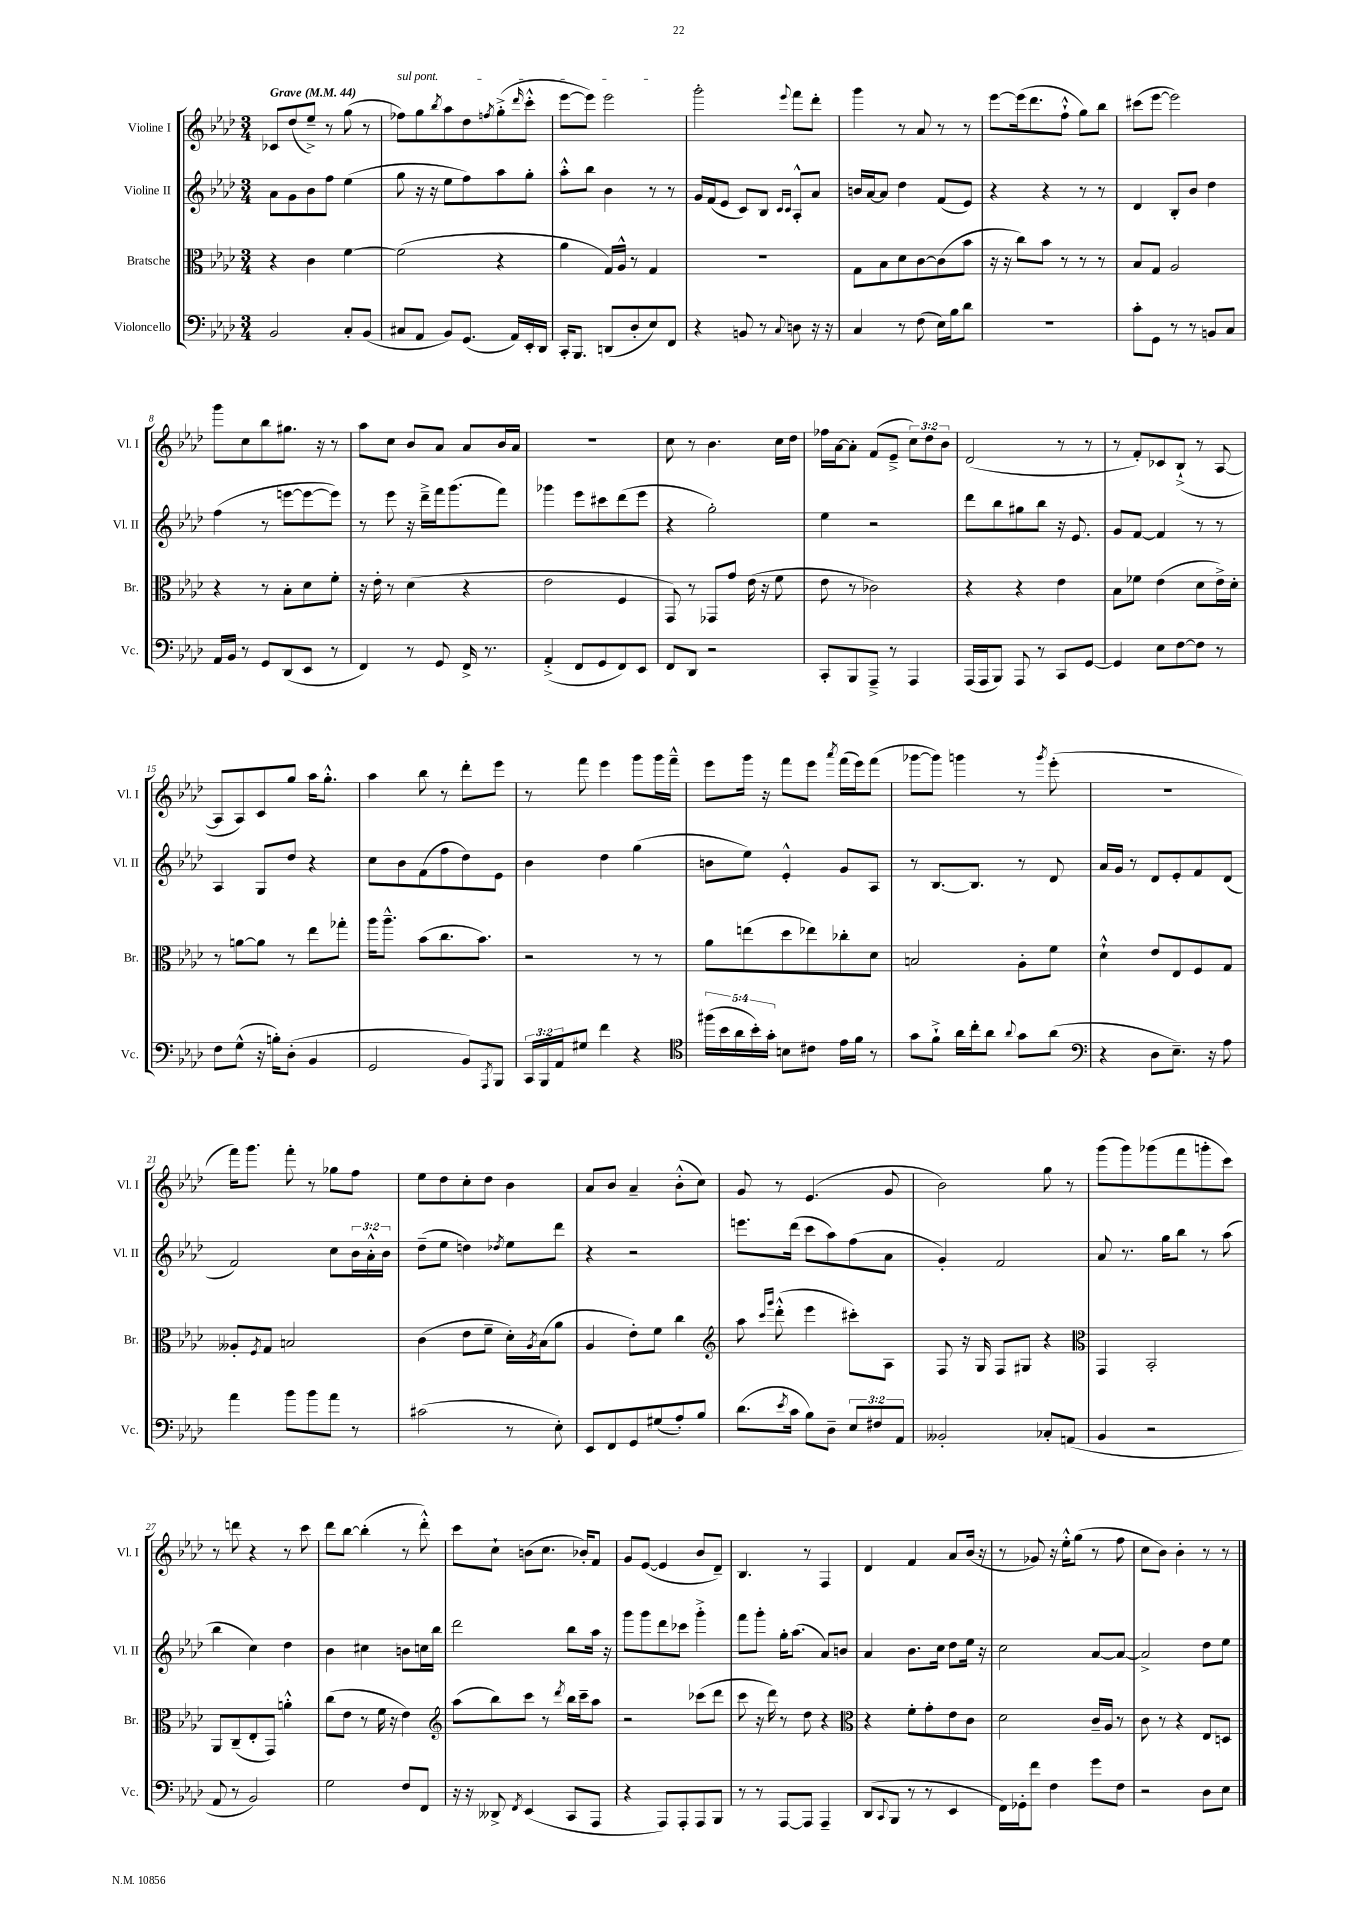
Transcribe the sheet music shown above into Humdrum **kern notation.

**kern	**kern	**kern	**kern
*part4	*part3	*part2	*part1
*staff4	*staff3	*staff2	*staff1
*I"Violoncello	*I"Bratsche	*I"Violine II	*I"Violine I
*I'Vc.	*I'Br.	*I'Vl. II	*I'Vl. I
*clefF4	*clefC3	*clefG2	*clefG2
*k[b-e-a-d-]	*k[b-e-a-d-]	*k[b-e-a-d-]	*k[b-e-a-d-]
*M3/4	*M3/4	*M3/4	*M3/4
*MM44	*MM44	*MM44	*MM44
=1	=1	=1	=1
!	!	!	!LO:TX:a:B:t=Grave
2BB-/	4r	8a-\L	8c-X/L
.	.	8g\	(8dd-/
.	4c\	8b-\	8ee-~^/J)
.	.	8ff\J	8r
8C'/L	[4f\	(4ee-\	(8gg\
(8BB-/J	.	.	8r
=2	=2	=2	=2
!	!	!	!LO:TX:a:i:t=sul pont.
8C#X/L	(2f\]	8gg\	8ff-X\L)
8AA-/J	.	16r	8gg\
.	.	16r	.
.	.	.	8qbb-/
8BB-/L)	.	8ee-\L	8aa-\
(8.GG/J	.	8ff\)	8dd-\
.	.	.	8qffn/
.	4r	8aa-\	(8gg'^\
16AA-/LL)	.	.	.
.	.	.	16qqddd-/
16EE-'/	.	8gg'\J	8ccc'^^\J
16DD-/JJ	.	.	.
=3	=3	=3	=3
16CC'/KL	4a-\	8aa-'^^\L	[8eee-\L
8.BBB-/J	.	.	.
.	.	8bb-\J	8eee-\J])
(8DDn/L	16G/LL)	4b-\	2eee-\
.	16A-^^/JJ	.	.
8D-'/	8r	.	.
8E-/)	4G/	8r	.
8FF/J	.	8r	.
=4	=4	=4	=4
4r	2.r	16g/LL	2ggg'\
.	.	(16f/J	.
.	.	8e-/J	.
8BBn/	.	8c/L)	.
8r	.	8B-/J	.
.	.	16qqc/LL	.
8qqC/	.	16qqc/JJ	8qqeee-/
8Dn\	.	8A-'^^/L	8fff\L
16r	.	8a-/J	8ddd-'\J
16r	.	.	.
=5	=5	=5	=5
4C/	8G\L	16bn/LL	4ggg\
.	.	[16a-/J	.
.	8B-\	8a-/J]	.
8r	8d-\	4dd-\	8r
(8F\	[8c\	.	8a-/
16E-\LL)	(8c\]	(8f/L	8r
16B-\J	.	.	.
8d-\J	8b-\J	8e-/J)	8r
=6	=6	=6	=6
2.r	16r	4r	[8eee-\L
.	16r	.	.
.	8cc\L)	.	(16eee-\k]
.	.	.	8.ddd-\
.	8b-\J	4r	.
.	8r	.	8ff`^^\J
.	8r	8r	8gg\L)
.	8r	8r	8bb-\J
=7	=7	=7	=7
8c'\L	8B-/L	4d-/	(8ccc#X\L
8GG\J	8G/J	.	[8eee-\J
8r	2A-/	8B-'/L	2eee-\])
8r	.	8b-/J	.
8BBn/L	.	4dd-\	.
8C/J	.	.	.
!!LO:LB:g=z
=8	=8	=8	=8
16AA-/LL	4r	(4ff\	8ggg\L
16BB-/JJ	.	.	.
8r	.	.	8cc\
8GG/L	8r	8r	8bb-\
(8DD-/	8B-'\L	[8eeen\L	8.gg#X\J
8EE-/J	8d-\	8eee\_	.
.	.	.	16r
8r	8f'\J	8eee\J])	8r
=9	=9	=9	=9
4FF/)	16r	8r	8aa-\L
.	16e-'\	.	.
.	8r	8eee-\	8cc\J
8r	(4d-\	16r	8b-/L
.	.	16ddd-~^\LL	.
8GG/	.	16fff\J	8a-/J
.	.	(8.ggg\	.
16FF^/	4r	.	8a-/L
8.r	.	.	.
.	.	8fff\J)	16b-/L
.	.	.	16a-/JJ
=10	=10	=10	=10
(4AA-'^/	2e-\	4ggg-X\	2.r
8FF/L	.	8eee-\L	.
8GG/	.	8ccc#X\	.
8FF/)	4F/	(8ddd-\	.
8EE-/J	.	8eee-\J	.
=11	=11	=11	=11
8FF/L	8GG/)	4r	8cc\
8DD-/J	8r	.	8r
2r	8GG-X/L	2gg'\)	4.b-\
.	8g/J	.	.
.	(16e-\	.	.
.	16r	.	.
.	8f\	.	16cc\LL
.	.	.	16dd-\JJ
=12	=12	=12	=12
8CC'/L	8e-\	4ee-\	16ff-X\LL
.	.	.	[16a-\J
8BBB-/	8r	.	8a-'\J]
8AAA-~^/J	2c-X\)	2r	(8f/L
8r	.	.	8e-~^/J
4AAA-/	.	.	12cc\L)
.	.	.	12dd-\
.	.	.	12b-\J
=13	=13	=13	=13
(16AAA-/LL	4r	8ddd-\L	(2d-/
16AAA-/J	.	.	.
8BBB-/J)	.	8bb-\	.
8AAA-/	4r	8gg#X\	.
8r	.	8bb-\J	.
8CC/L	4e-\	16r	8r
.	.	8.e-/	.
[8GG/J	.	.	8r
=14	=14	=14	=14
4GG/]	8B-\L	8g/L	8r
.	8f-X\J	[8f/J	8f'/L)
8E-\L	(4e-\	4f/]	8c-X/
[8F\	.	.	(8B-`^/J
8F\J]	8d-\L	8r	8r
8r	16e-^\L)	8r	[8A-/
.	16d-'\JJ	.	.
!!LO:LB:g=z
=15	=15	=15	=15
8F\L	8r	4A-/	8A-/L]
(8G^^\J	[8an\L	.	8A-/)
16r	8a\J]	8G/L	8c/
16Bn'\KL)	.	.	.
(8D-'\J	8r	8dd-/J	8gg/J
4BB-/	8ee-\L	4r	16aa-\KL
.	.	.	8.gg'^^\J
.	8gg-X'\J	.	.
=16	=16	=16	=16
2GG/	16aa-\KL	8cc\L	4aa-\
.	8.aa-~^^\J	.	.
.	.	8b-\	.
.	(8b-\L	(8f\	8bb-\
.	8.cc\	8ff\	8r
8BB-/L)	.	8dd-\)	8ddd-'\L
.	8.b-\J)	.	.
8qAAA-/	.	.	.
8BBB-/J	.	8e-\J	8eee-\J
=17	=17	=17	=17
24CC/LL	2r	4b-\	8r
24BBB-/	.	.	.
24AA-/J	.	.	.
8G#X/J	.	.	8fff\
4f\	.	4dd-\	4eee-\
4r	8r	(4gg\	8ggg\L
.	8r	.	16ggg\L
.	.	.	16fff~^^\JJ
=18	=18	=18	=18
*clefC4	*	*	*
(20ff#X\LL	8a-\L	8bn\L	8eee-\L
20b-\	.	.	.
20a-\	.	.	.
.	(8een\	8ee-\J)	16ggg\Jk
20b-'\)	.	.	.
.	.	.	16r
20g'\JJ	.	.	.
8Bn\L	8dd-\	4e-'^^/	8fff\L
8c#X\J	8ee-X\)	.	8eee-\J
.	.	.	8qaaa-/
16e-\LL	8cc-X'\	8g/L	(16fff\LL
16f\JJ	.	.	16eee-\J)
8r	8d-\J	8A-/J	(8fff\J
=19	=19	=19	=19
8g\L	2Bn/	8r	[8ggg-X\L
8f`^\J	.	[8.B-/L	8ggg-\J])
16a-\LL	.	.	4gggn\
16cc'\J	.	8.B-/J]	.
8a-\J	.	.	.
8qqa-/	.	.	.
8g\L	8A-'\L	8r	8r
.	.	.	8qggg/
(8a-\J	8f\J	8d-/	(8eee-'\
=20	=20	=20	=20
*clefF4	*	*	*
4r	4d-`^^\	16a-/LL	2.r
.	.	16g/JJ	.
.	.	8r	.
8D-\L	8e-/L	8d-/L	.
8.E-~\J)	8E-/	8e-'/	.
.	8F/	8f/	.
16r	.	.	.
8A-\	8G/J	(8d-/J	.
!!LO:LB:g=z
=21	=21	=21	=21
4a-\	8A--X'/L	2f/)	16fff\KL)
.	.	.	8.ggg\J
.	8qF/	.	.
.	8G/J	.	.
8b-\L	2Bn/	.	8fff'\
8b-\	.	.	8r
8a-\J	.	8cc\L	8gg-X\L
8r	.	24b-\L	8ff\J
.	.	24a-'^^\	.
.	.	24b-\JJ	.
=22	=22	=22	=22
(2c#X\	(4c\	(8dd-~\L	8ee-\L
.	.	8ee-\J	8dd-\
.	8e-\L	4ddn\)	8cc'\
.	8f~\J	.	8dd-\J
.	.	8qdd-X/	.
8r	16d-'\LL)	8ee-\L	4b-\
.	8qA-/	.	.
.	(16B-\J	.	.
8E-'\)	8a-\J	8ddd-\J	.
=23	=23	=23	=23
8EE-/L	4A-/	4r	8a-/L
8FF/	.	.	8b-/J
8GG/	8e-'\L)	2r	4a-~/
(8G#X/	8f\J	.	.
8A-'/)	4cc\	.	(8b-'^^\L
8B-/J	.	.	8cc\J)
=24	=24	=24	=24
*	*clefG2	*	*
(8.d-\L	8aa-\	8.eeen\L	8g/
.	16qqccc/LL	.	.
.	16qqggg/JJ	.	.
.	(8ddd-'^^\	.	8r
8qe-/	.	.	.
16c\Jk	.	(16ddd-\Jk	.
8B-\L)	4eee-\	8ccc\L	(4.e-/
8D-~\J	.	8aa-\)	.
12E-/L	8ccc#X'\L)	(8ff\	.
12F#X/	.	.	.
.	8A-\J	8a-\J	8g/
12AA-/J	.	.	.
=25	=25	=25	=25
2BB--X'/	8F/	4g'/)	2b-\)
.	16r	.	.
.	16G/	.	.
.	8F/L	2f/	.
.	8G#X/J	.	.
8C-X'/L	4r	.	8gg\
(8AAn/J	.	.	8r
=26	=26	=26	=26
*	*clefC3	*	*
4BB-/	4GG/	8a-/	(8ggg\L
.	.	8.r	8ggg\)
2r	2BB-'/	.	(8ggg-X\
.	.	16gg\KL	.
.	.	8bb-\J	8fff\
.	.	8r	8gggn'\
.	.	(8aa-\	8ccc\J)
!!LO:LB:g=z
=27	=27	=27	=27
8AA-/	8AA-/L	4bb-\	8r
8r	(8C~/	.	8dddn\
2BB-/)	8E-'/	4cc\)	4r
.	8GG/J)	.	.
.	4an'^^\	4dd-\	8r
.	.	.	8ccc\
=28	=28	=28	=28
2G\	(8cc\L	4b-\	8ddd-\L
.	8e-\J	.	[8bb-\J
.	8r	4cc#X\	(4bb-'\]
.	16f\	.	.
.	16r	.	.
8F/L	4e-\)	8bn\L	8r
8FF/J	.	16ccn\L	8ddd-'^^\)
.	.	16bb-\JJ	.
=29	=29	=29	=29
*	*clefG2	*	*
16r	(8aa-\L	2ddd-\	8ccc\L
16r	.	.	.
8DD--X^/	8bb-\)	.	8cc`\J
8qFF/	.	.	.
(4EE-/	8ccc\J	.	(8bn\L
.	8r	.	8.cc\J
.	8qddd-/	.	.
8CC/L	16bb-\LL	8bb-\L	.
.	16ccc~\J	.	16b-X'/KL)
8AAA-/J	8aa-\J	16aa-\Jk	8f/J
.	.	16r	.
=30	=30	=30	=30
4r	2r	8ggg\L	8g/L
.	.	8ggg\	([8e-/J
8AAA-/L)	.	8ddd-\	4e-/]
8AAA-'/	.	8ccc-X\J	.
8AAA-/	(8ccc-X\L	4ggg'^\	8b-/L
8BBB-/J	8ddd-\J	.	8d-~/J)
=31	=31	=31	=31
8r	8ccc\	8fff\L	4.B-/
8r	16r	8ggg'\J	.
.	16ddd-\)	.	.
[8AAA-/L	8r	16gg'\KL	.
.	.	(8.aa-\J	.
8AAA-/J]	8dd-\	.	8r
4AAA-~/	4r	8a-/L)	4F/
.	.	8bn/J	.
=32	=32	=32	=32
*	*clefC3	*	*
(8DD-/L	4r	4a-/	4d-/
8qqCC/	.	.	.
8BBB-/J	.	.	.
8r	8f'\L	8.b-\L	4f/
8r	8g'\	.	.
.	.	16cc\Jk	.
4EE-/	8e-\	8dd-\L	8a-/L
.	8c\J	16ee-\Jk	(16b-/Jk
.	.	16r	16r
=33	=33	=33	=33
16FF\LL)	2d-\	2cc\	8r
16GG-X'\J	.	.	.
8f\J	.	.	8g-X/)
4F\	.	.	16r
.	.	.	16ee-'^^\KL
.	.	.	(8gg\J
8g\L	16c~/LL	[8a-/L	8r
.	16A-/JJ	.	.
8F\J	8r	8a-/J_	8ff\
=34	=34	=34	=34
2r	8c\	2a-^/]	8cc\L
.	8r	.	8b-\J)
.	4r	.	4b-'\
8D-\L	8E-/L	8dd-\L	8r
8E-\J	8Dn/J	8ee-\J	8r
==	==	==	==
*-	*-	*-	*-
